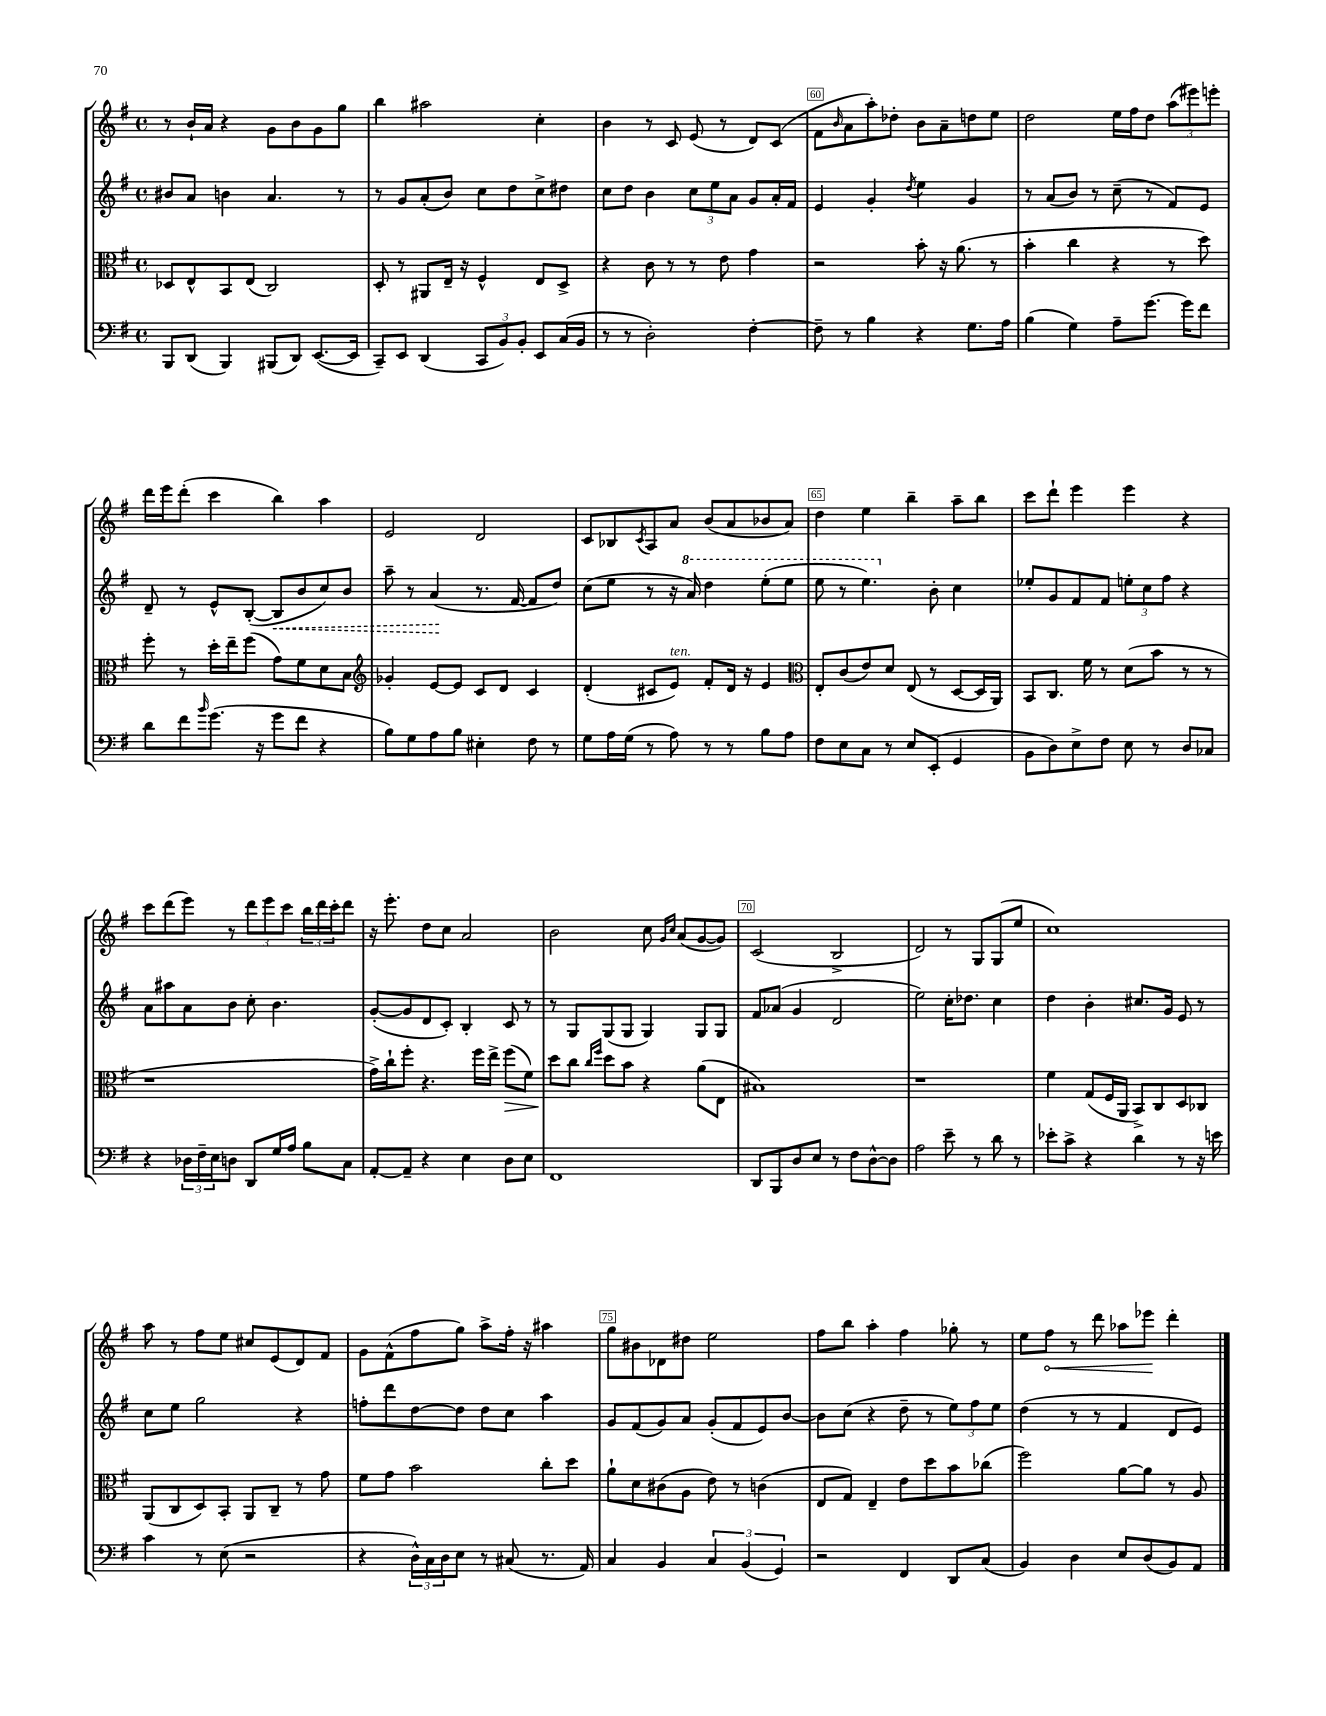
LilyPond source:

<<
\new StaffGroup <<
\new Staff = "s0" {
    \clef treble \key g \major \defaultTimeSignature \time 4/4
    r8 b'16-! a'16 r4 g'8 b'8 g'8 g''8 |
    b''4 ais''2 c''4-. |
    b'4 r8 c'8 e'8( r8 d'8) c'8( |
    fis'8 \grace { b'16 } a'8 a''8-.) des''8-. b'8 a'8-- d''8 e''8 |
    d''2 e''16 fis''16 d''8 \tuplet 3/2 { a''8( eis'''8) e'''8-. } |
    d'''16 e'''16 d'''8-.( c'''4 b''4) a''4 |
    e'2 d'2 |
    c'8 bes8 \acciaccatura { c'8 } a8 a'8 b'8( a'8 bes'8 a'8) |
    d''4 e''4 b''4-- a''8-- b''8 |
    c'''8 d'''8-! e'''4 e'''4 r4 |
    c'''8 d'''8( e'''8) r8 \tuplet 3/2 { d'''8 e'''8 c'''8 } \tuplet 3/2 { b''16 d'''16 c'''16-. } d'''8 |
    r16 e'''8.-. d''8 c''8 a'2 |
    b'2 c''8 \grace { g'16 c''16 } a'8( g'8~ g'8) |
    c'2( b2-> |
    d'2) r8 g8 g8( e''8 |
    c''1) |
    a''8 r8 fis''8 e''8 cis''8 e'8( d'8) fis'8 |
    g'8 fis'8-^( fis''8 g''8) a''8-> fis''16-. r16 ais''4 |
    g''8 bis'8 des'8 dis''8 e''2 |
    fis''8 b''8 a''4-. fis''4 ges''8-. r8 |
    e''8 \once \override Hairpin.circled-tip = ##t fis''8\< r8 d'''8 aes''8 ees'''8\! d'''4-. \bar "|." |
}
\new Staff = "s1" {
    \clef treble \key g \major \defaultTimeSignature \time 4/4
    bis'8 a'8 b'4 a'4. r8 |
    r8 g'8 a'8-.( b'8) c''8 d''8 c''8-> dis''8 |
    c''8 d''8 b'4 \tuplet 3/2 { c''8 e''8 a'8 } g'8 a'16-. fis'16 |
    e'4 g'4-. \acciaccatura { d''8 } e''4 g'4 |
    r8 a'8( b'8) r8 c''8--( r8 fis'8) e'8 |
    d'8-- r8 e'8-^ b8~-.( \once \override Hairpin.style = #'dashed-line b8\< b'8 c''8) b'8 |
    a''8-- r8 a'4\!( r8. fis'16~ fis'8 d''8) |
    c''8( e''8 r8 r16 \ottava #1 a''16) d'''4 e'''8-.( e'''8 |
    e'''8 r8 e'''4.) \ottava #0 b'8-. c''4 |
    ees''8-. g'8 fis'8 fis'8 \tuplet 3/2 { e''8-. c''8 fis''8 } r4 |
    a'8 ais''8 a'8 b'8 c''8-. b'4. |
    g'8~-.( g'8 d'8 c'8-.) b4-. c'8 r8 |
    r8 g8 g8( g8 g4) g8 g8 |
    fis'8 aes'8( g'4 d'2 |
    e''2) c''16-. des''8. c''4 |
    d''4 b'4-. cis''8. g'16 e'8 r8 |
    c''8 e''8 g''2 r4 |
    f''8-. d'''8 d''8~ d''8 d''8 c''8 a''4 |
    g'8 fis'8( g'8) a'8 g'8-.( fis'8 e'8) b'8~ |
    b'8 c''8( r4 d''8-- r8 \tuplet 3/2 { e''8) fis''8 e''8 } |
    d''4( r8 r8 fis'4 d'8 e'8) \bar "|." |
}
\new Staff = "s2" {
    \clef alto \key g \major \defaultTimeSignature \time 4/4
    des8 e8-^ b,8 e8( c2) |
    d8-. r8 ais,8 e16-- r16 fis4-^ e8 d8-> |
    r4 c'8 r8 r8 e'8 g'4 |
    r2 b'8-. r16 a'8.( r8 |
    b'4-. c''4 r4 r8 d''8) |
    fis''8-. r8 d''16-. e''16-- fis''8( g'8) fis'8 d'8 b8 |
    \clef treble ges'4-. e'8~ e'8 c'8 d'8 c'4 |
    d'4-.( cis'8 e'8^\markup { \italic "ten." }) fis'8-. d'16 r16 e'4 |
    \clef alto e8-. c'8( e'8) d'8 e8( r8 d8~ d16 a,16) |
    b,8 c8. fis'16 r8 d'8( b'8 r8 r8 |
    r1 |
    g'16->) c''16-! fis''8-. r4. fis''16 e''16-> fis''8\>( fis'8) |
    d''8\! c''8 \grace { c''16 fis''16 } d''8 b'8 r4 a'8( e8 |
    bis1) |
    r1 |
    fis'4 g8( fis16 a,16 b,8->) c8 d8 ces8 |
    a,8( c8 d8) b,8-. a,8 c8-- r8 g'8 |
    fis'8 g'8 b'2 c''8-. d''8 |
    a'8-! d'8 cis'8( a8 e'8) r8 c'4( |
    e8 g8) e4-- e'8 d''8 b'8 ces''8( |
    fis''2) a'8~ a'8 r8 a8 \bar "|." |
}
\new Staff = "s3" {
    \clef bass \key g \major \defaultTimeSignature \time 4/4
    b,,8 d,8( b,,4) bis,,8( d,8) e,8.~( e,16 |
    c,8--) e,8 d,4( \tuplet 3/2 { c,8 b,8) b,8-. } e,8 c16( b,16 |
    r8 r8 d2-.) fis4~-. |
    fis8-- r8 b4 r4 g8. a16 |
    b4( g4) a8-- g'8.~ g'16 fis'8 |
    d'8 fis'8 \grace { b'16 } g'8.( r16 g'8 fis'8 r4 |
    b8) g8 a8 b8 eis4-. fis8 r8 |
    g8 a16 g16( r8 a8) r8 r8 b8 a8 |
    fis8 e8 c8 r8 e8 e,8-.( g,4 |
    b,8 d8) e8-> fis8 e8 r8 d8 ces8 |
    r4 \tuplet 3/2 { des16 fis16-- e16 } d8 d,8 g16 a16 b8 c8 |
    a,8~-. a,8-- r4 e4 d8 e8 |
    fis,1 |
    d,8 b,,8 d8 e8 r8 fis8 d8~-^ d8 |
    a2 e'8-- r8 d'8 r8 |
    ees'8-. c'8-> r4 d'4 r8 r16 e'16 |
    c'4 r8 e8( r2 |
    r4 \tuplet 3/2 { d16-^) c16 d16 } e8 r8 cis8( r8. a,16) |
    c4 b,4 \tuplet 3/2 { c4 b,4( g,4) } |
    r2 fis,4 d,8 c8( |
    b,4) d4 e8 d8( b,8) a,8 \bar "|." |
}
>>
>>
\layout { \context { \Score currentBarNumber = #57 \override BarNumber.break-visibility = ##(#f #t #t) barNumberVisibility = #(every-nth-bar-number-visible 5) \override BarNumber.stencil = #(make-stencil-boxer 0.1 0.3 ly:text-interface::print) } }
